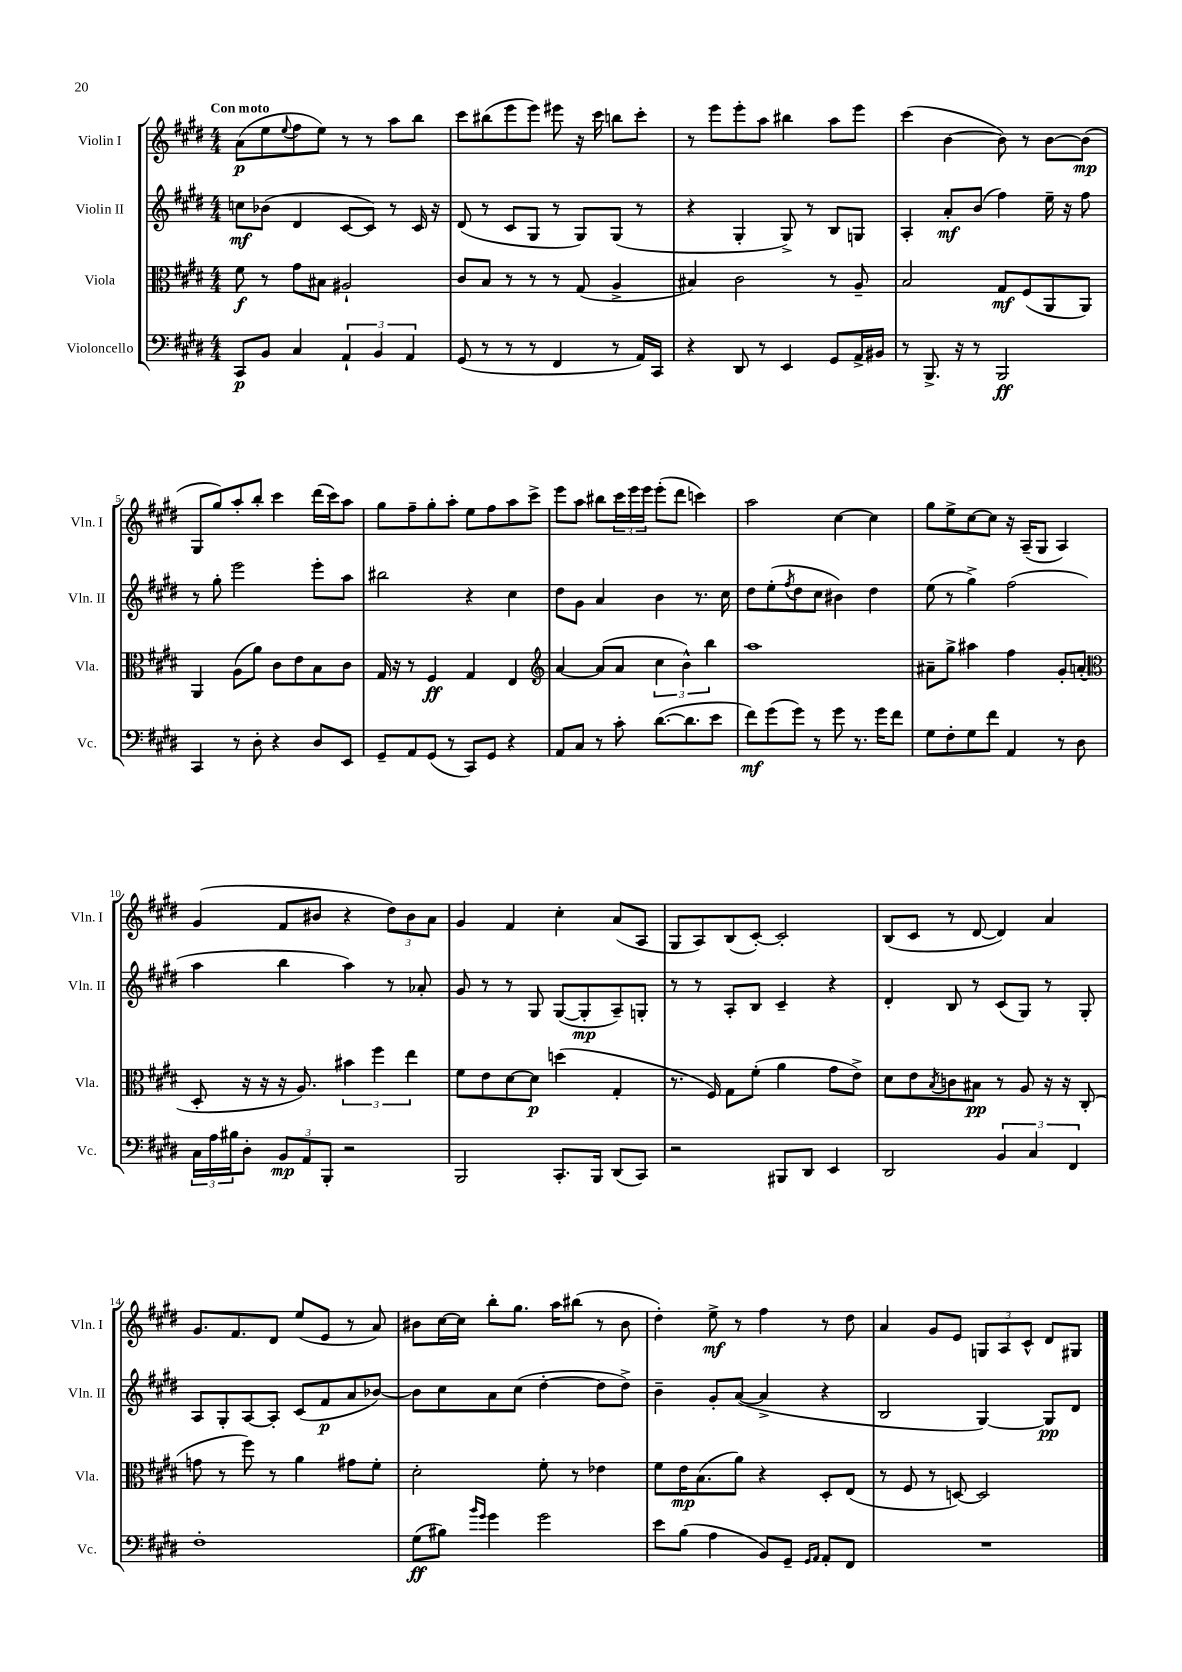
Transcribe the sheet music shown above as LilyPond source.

<<
\new StaffGroup <<
\new Staff = "s0" \with { instrumentName = "Violin I" shortInstrumentName = "Vln. I" } {
    \clef treble \key e \major \numericTimeSignature \time 4/4 \tempo "Con moto"
    a'8\p( e''8 \appoggiatura { e''8 } fis''8 e''8) r8 r8 a''8 b''8 |
    cis'''8 bis''8( e'''8 e'''8) eis'''8 r16 cis'''16 b''8 cis'''8-. |
    r8 e'''8 e'''8-. a''8 bis''4 a''8 e'''8 |
    cis'''4( b'4~ b'8) r8 b'8~ b'8\mp( |
    gis8 gis''8) a''8-. b''8-. cis'''4 dis'''16( cis'''16) a''8 |
    gis''8 fis''8-- gis''8-. a''8-. e''8 fis''8 a''8 cis'''8-> |
    e'''8 a''8 bis''8 \tuplet 3/2 { cis'''16 e'''16 e'''16 } e'''8-.( dis'''8 c'''4) |
    a''2 cis''4~ cis''4 |
    gis''8 e''8-> cis''8~ cis''8 r16 a16--( gis8 a4) |
    gis'4( fis'8 bis'8 r4 \tuplet 3/2 { dis''8) bis'8 a'8 } |
    gis'4 fis'4 cis''4-. a'8( a8 |
    gis8 a8) b8( cis'8~-.) cis'2-. |
    b8( cis'8 r8 dis'8~ dis'4) a'4 |
    gis'8. fis'8. dis'8 e''8( e'8 r8 a'8) |
    bis'8 cis''16~ cis''16 b''8-. gis''8. a''16 bis''8( r8 bis'8 |
    dis''4-.) e''8->\mf r8 fis''4 r8 dis''8 |
    a'4 gis'8 e'8 \tuplet 3/2 { g8 a8 cis'8-^ } dis'8 gis8 \bar "|." |
}
\new Staff = "s1" \with { instrumentName = "Violin II" shortInstrumentName = "Vln. II" } {
    \clef treble \key e \major \numericTimeSignature \time 4/4
    c''8\mf bes'8( dis'4 cis'8~ cis'8) r8 cis'16 r16 |
    dis'8( r8 cis'8 gis8 r8 gis8) gis8( r8 |
    r4 gis4-. gis8->) r8 b8 g8 |
    a4-. a'8-.\mf b'8( fis''4) e''16-- r16 fis''8 |
    r8 gis''8-. e'''2 e'''8-. a''8 |
    bis''2 r4 cis''4 |
    dis''8 gis'8 a'4 b'4 r8. cis''16 |
    dis''8 e''8-.( \acciaccatura { fis''8 } dis''8 cis''8 bis'4) dis''4 |
    e''8( r8 gis''4->) fis''2( |
    a''4 b''4 a''4) r8 aes'8-. |
    gis'8 r8 r8 gis8 gis8~( gis8-.\mp a8--) g8-. |
    r8 r8 a8-. b8 cis'4-- r4 |
    dis'4-. b8 r8 cis'8( gis8) r8 gis8-. |
    a8 gis8-. a8~ a8-. cis'8( fis'8\p a'8 bes'8~) |
    bes'8 cis''8 a'8 cis''8( dis''4~-. dis''8 dis''8->) |
    b'4-- gis'8-. a'8~( a'4-> r4 |
    b2 gis4~) gis8\pp dis'8 \bar "|." |
}
\new Staff = "s2" \with { instrumentName = "Viola" shortInstrumentName = "Vla." } {
    \clef alto \key e \major \numericTimeSignature \time 4/4
    fis'8\f r8 gis'8 bis8 ais2-! |
    cis'8 b8 r8 r8 r8 gis8( a4-> |
    bis4) cis'2 r8 a8-- |
    b2 gis8\mf fis8( a,8 a,8) |
    a,4 a8( a'8) cis'8 e'8 b8 cis'8 |
    gis16 r16 r8 fis4\ff gis4 e4 |
    \clef treble a'4~ a'8( a'8 \tuplet 3/2 { cis''4 b'4-^) b''4 } |
    a''1 |
    ais'8-- gis''8-> ais''4 fis''4 gis'8-. a'8-.( |
    \clef alto dis8-. r16 r16 r16 a8.) \tuplet 3/2 { bis'4 fis''4 e''4 } |
    fis'8 e'8 dis'8~ dis'8\p d''4( gis4-. |
    r8. fis16) gis8 fis'8-.( a'4 gis'8 e'8->) |
    dis'8 e'8 \acciaccatura { b8 } c'8 bis8\pp r8 a8 r16 r16 cis8-.( |
    g'8 r8 fis''8) r8 a'4 gis'8 fis'8-. |
    dis'2-. fis'8-. r8 ees'4 |
    fis'8 e'16\mp b8.( a'8) r4 dis8-. e8( |
    r8 fis8 r8 d8~) d2 \bar "|." |
}
\new Staff = "s3" \with { instrumentName = "Violoncello" shortInstrumentName = "Vc." } {
    \clef bass \key e \major \numericTimeSignature \time 4/4
    cis,8\p b,8 cis4 \tuplet 3/2 { a,4-! b,4 a,4 } |
    gis,8( r8 r8 r8 fis,4 r8 a,16) cis,16 |
    r4 dis,8 r8 e,4 gis,8 a,16-> bis,16 |
    r8 b,,8.-> r16 r8 b,,2\ff |
    cis,4 r8 dis8-. r4 dis8 e,8 |
    gis,8-- a,8 gis,8( r8 cis,8) gis,8 r4 |
    a,8 cis8 r8 cis'8-. dis'8.~( dis'8. e'8 |
    fis'8\mf) gis'8( gis'8) r8 gis'8 r8. gis'16 fis'8 |
    gis8 fis8-. gis8 fis'8 a,4 r8 dis8 |
    \tuplet 3/2 { cis16 a16 bis16 } dis8-. \tuplet 3/2 { b,8\mp a,8 b,,8-. } r2 |
    b,,2 cis,8.-. b,,16 dis,8( cis,8) |
    r2 bis,,8 dis,8 e,4 |
    dis,2 \tuplet 3/2 { b,4 cis4 fis,4 } |
    fis1-. |
    gis8\ff( bis8) \grace { b'16 gis'16 } gis'4 gis'2 |
    e'8 b8( a4 b,8) gis,8-- \grace { gis,16 a,16 } a,8-. fis,8 |
    R1 \bar "|." |
}
>>
>>
